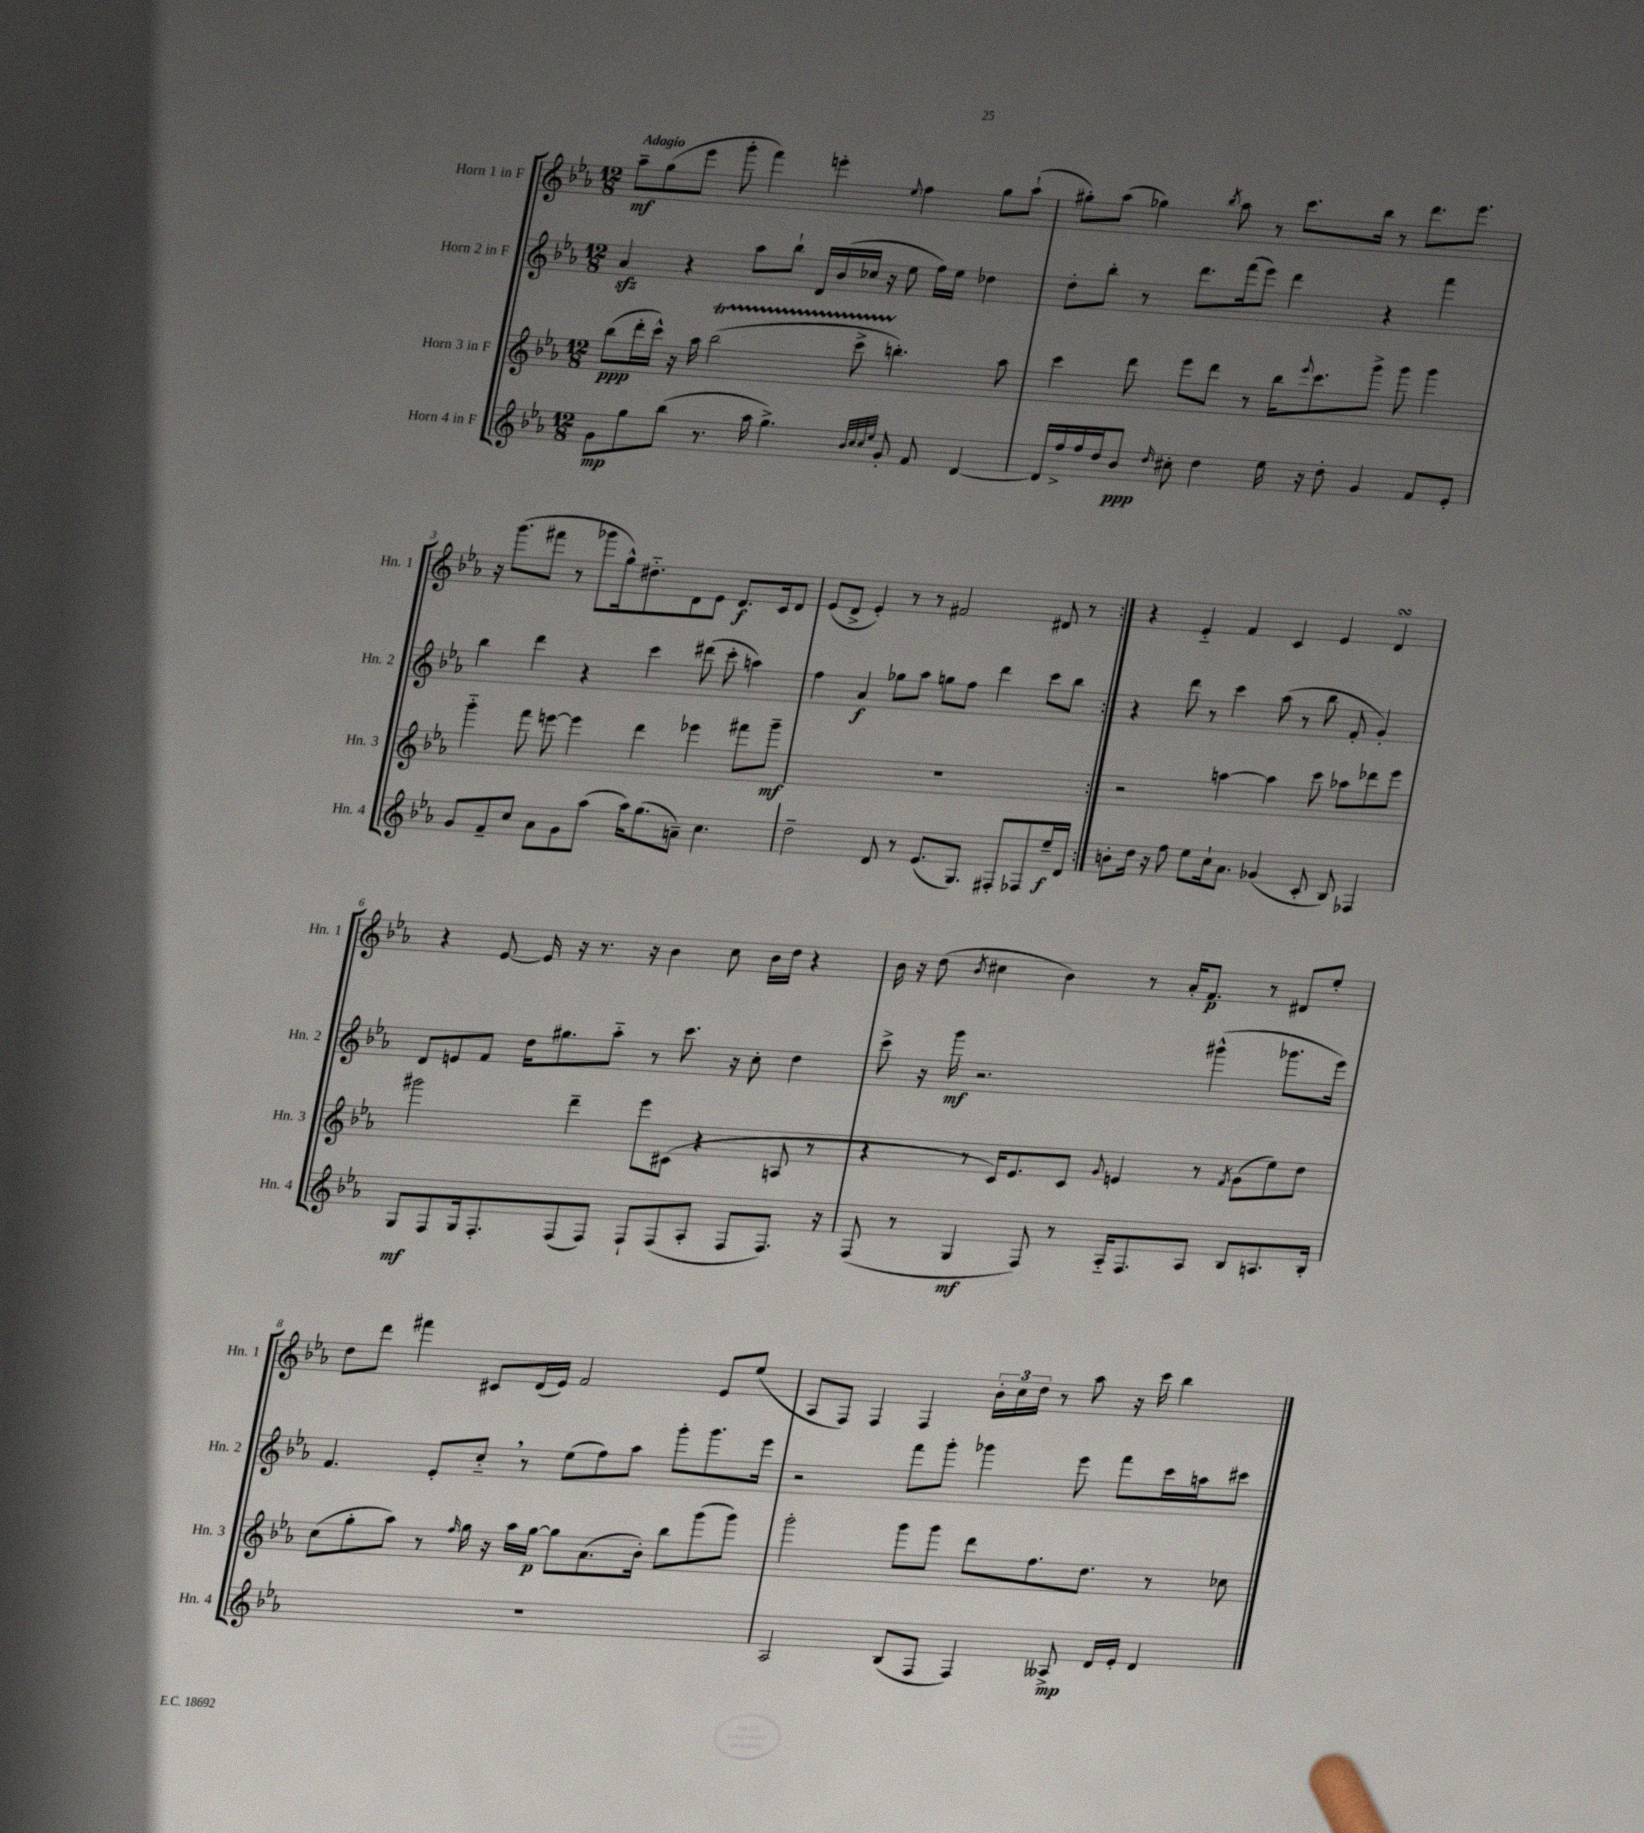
<<
\new StaffGroup <<
\new Staff = "s0" \with { instrumentName = "Horn 1 in F" shortInstrumentName = "Hn. 1" } {
    \clef treble \key ees \major \numericTimeSignature \time 12/8 \tempo "Adagio"
    \repeat volta 2 { aes''8--\mf g''8( ees'''8 g'''8-. f'''4) e'''4-. \appoggiatura { ees''8 } f''4 g''8 aes''8-!( |
    gis''8-.) aes''8( ges''4) \acciaccatura { bes''8 } aes''8 r8 c'''8. bes''16 r8 d'''8. ees'''8. |
    r16 g'''8.( fis'''8 r8 ges'''8 g''16-^) dis''8.-_ d'8 ees'8 d'8.\f c'16 d'8 |
    ees'8( d'8-> ees'4-.) r8 r8 fis'2 dis'8 r8 | }
    r4 ees'4-_ f'4 c'4 ees'4 d'4\turn |
    r4 ees'8~ ees'16 r16 r8. r16 bes'4 c''8 bes'16 d''16 r4 |
    bes'16 r16 d''8( \acciaccatura { bes'8 } cis''4 bes'4) r8 aes'16-. f'8.\p r8 dis'8 ees''8-. |
    d''8 d'''8 fis'''4 cis'8 d'16( ees'16) f'2 ees'8 ees''8( |
    aes8 f8) f4 f4 \tuplet 3/2 { bes'16-. c''16 d''16 } r8 aes''8 r16 c'''16 bes''4 \bar "|." |
}
\new Staff = "s1" \with { instrumentName = "Horn 2 in F" shortInstrumentName = "Hn. 2" } {
    \clef treble \key ees \major \numericTimeSignature \time 12/8
    \repeat volta 2 { aes'4\sfz r4 aes''8 bes''8-! d'16 bes'16( ces''16 r16 ees''8 f''16) ees''16 des''4 |
    d''8-. bes''8-. r8 d'''8. f'''16( ees'''8) d'''4 r4 f'''4 |
    bes''4 d'''4 r4 c'''4 dis'''8( c'''8-. a''4) |
    f''4 aes'4\f ges''8 aes''8 g''8 f''8 d'''4 c'''8 bes''8 | }
    r4 d'''8 r8 c'''4 aes''8( r8 bes''8 f'8-. g'4-.) |
    d'8 e'8 f'8 d''16 gis''8. aes''8-_ r8 c'''8. r16 c''8-. d''4 |
    c'''8-> r16 g'''16\mf r2. gis'''4-^( ges'''8. ees'''16) |
    f'4. ees'8-. c''8-_ \breathe r8 ees''8( f''8) aes''8 g'''8-. g'''8. ees'''16 |
    r2 f'''8 g'''8-. ges'''4 ees'''8 f'''8 c'''16 a''16 cis'''8 \bar "|." |
}
\new Staff = "s2" \with { instrumentName = "Horn 3 in F" shortInstrumentName = "Hn. 3" } {
    \clef treble \key ees \major \numericTimeSignature \time 12/8
    \repeat volta 2 { bes''8\ppp( d'''16-. c'''16-^) r16 aes''16 bes''2\startTrillSpan( c'''8-> b''4.-.\stopTrillSpan) aes''8 |
    c'''4 d'''8 ees'''8 d'''8 r8 bes''16 \appoggiatura { ees'''8 } c'''8. g'''8-> g'''8 g'''4 |
    g'''4-_ f'''8 e'''8~ e'''4 d'''4 ees'''4 fis'''8 g'''8--\mf |
    R1. | }
    r2 a''4~ a''4 c'''8 aes''8 des'''8 ees'''8 |
    gis'''2 d'''4-- ees'''8 cis'8( r4 a8 r8 |
    r4 r8 c'16) ees'8. c'8 \appoggiatura { g'8 } e'4 r8 \acciaccatura { f'8 } g'8( ees''8) d''8 |
    c''8( g''8-. aes''8) r8 \grace { f''16 } g''16 r16 aes''16 g''16~\p g''8 aes'8.( bes'16-.) bes''8 g'''8( g'''8) |
    g'''2-. g'''8 g'''8 d'''8 f''8. d''8. r8 ces''8 \bar "|." |
}
\new Staff = "s3" \with { instrumentName = "Horn 4 in F" shortInstrumentName = "Hn. 4" } {
    \clef treble \key ees \major \numericTimeSignature \time 12/8
    \repeat volta 2 { g'8\mp g''8 bes''8( r8. aes''16 g''4.->) \grace { bes'32 c''32 c''32 ees''32 } g'8-. f'8 d'4~ |
    d'16 f''16-> f''16 d''16 bes'8\ppp \grace { d''16 } cis''8-. d''4 ees''16 r16 d''8-. g'4 f'8 ees'8-. |
    g'8 f'8-- c''8 aes'8 g'8 aes''8( aes''16) g''8.( a'8--) c''4. |
    d''2-- d'8 r8 ees'8.( g8.) fis8-. fes8 ees''16--\f d'16 | }
    b'8-. d''16 r16 f''8 ees''8 c''16-! aes'8. ges'4( c'8-. bes8) fes4 |
    g8\mf f8 g16 f8.-. f8( f8) f8-! f8( aes8-. f8 f8.) r16 |
    f8( r8 g4\mf f8) r8 aes16-_ f8. aes8 bes8 a8. bes16-. |
    R1. |
    aes2 bes8( f8 f4) aeses8->\mp d'16 ees'16-. d'4 \bar "|." |
}
>>
>>
